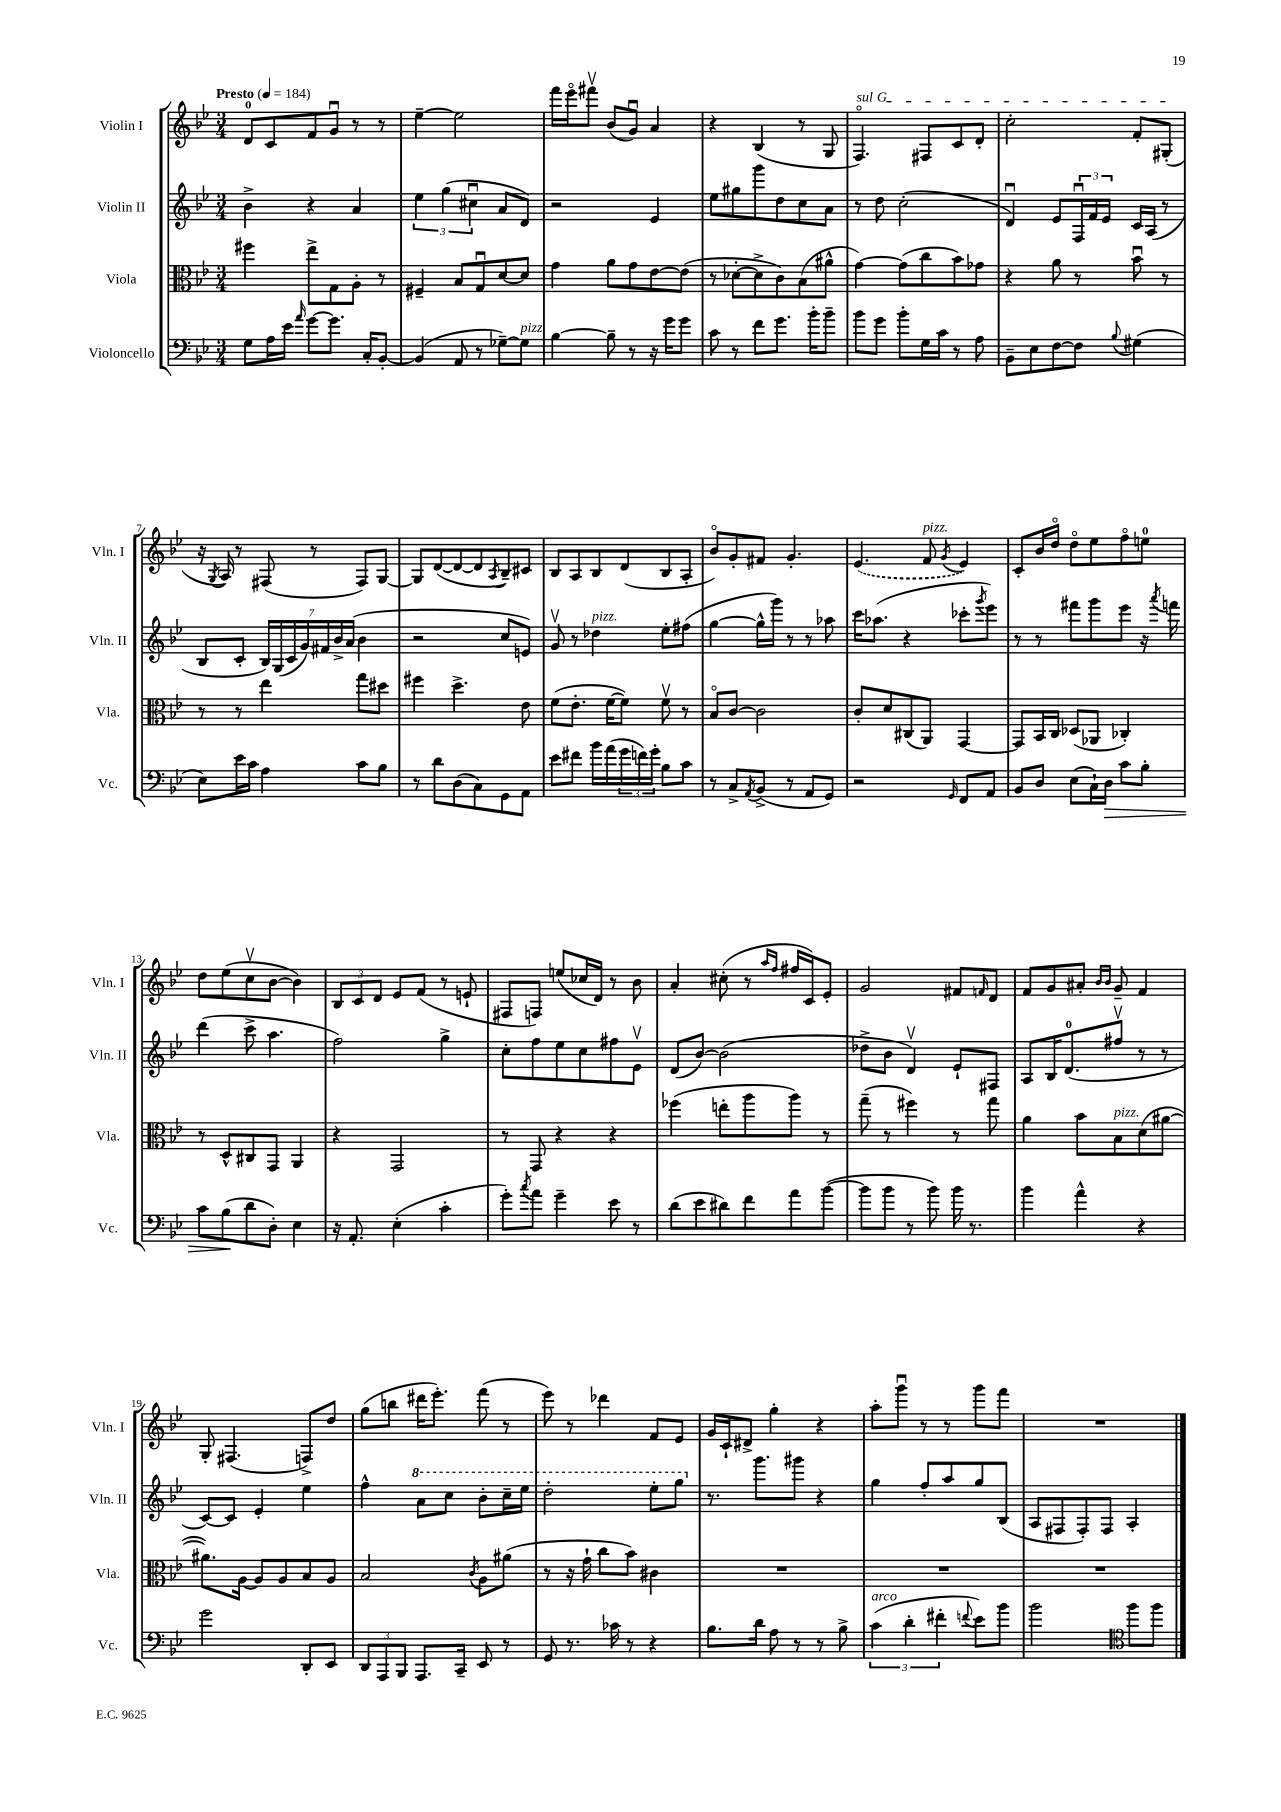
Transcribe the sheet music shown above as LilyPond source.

<<
\new StaffGroup <<
\new Staff = "s0" \with { instrumentName = "Violin I" shortInstrumentName = "Vln. I" } {
    \clef treble \key bes \major \numericTimeSignature \time 3/4 \tempo "Presto" 4 = 184
    d'8-0 c'8 f'8 g'8\downbow r8 r8 |
    ees''4~-- ees''2 |
    f'''16 ees'''16\flageolet fis'''8\upbow bes'8( g'8\downbow) a'4 |
    r4 bes4( r8 g8 |
    \once \override TextSpanner.bound-details.left.text = \markup { \italic "sul G" } f4.\flageolet\startTextSpan) fis8 c'8 d'8-. |
    c''2-. f'8-. gis8-.\stopTextSpan( |
    r16 \acciaccatura { g8 } a16) r8 fis8( r8 fis8) g8~ |
    g8 d'8~( d'8~ d'8 \acciaccatura { a8 } bes8--) cis'8 |
    bes8 a8 bes8 d'8( bes8 a8-. |
    bes'8\flageolet) g'8-. fis'8 g'4.-. |
    \once \slurDashed ees'4.( f'8^\markup { \italic "pizz." } \acciaccatura { g'8 } ees'4) |
    c'8-. bes'16 d''16\flageolet d''8\flageolet ees''8 f''8\flageolet e''8-0 |
    d''8 ees''8( c''8\upbow bes'8~ bes'4) |
    \tuplet 3/2 { bes8 c'8 d'8 } ees'8 f'8( r8 e'8-! |
    fis8 f8) e''8( ces''16 d'16) r8 bes'8 |
    a'4-. cis''8-.( r8 \grace { a''16 f''16 } fis''16 c'16) ees'8-. |
    g'2 fis'8 \grace { f'16 } d'8 |
    f'8 g'8 ais'8-. \grace { bes'16 bes'16 } g'8-- f'4 |
    g8-. fis4.( f8->) d''8 |
    g''8( b''8 dis'''16 ees'''8.-.) f'''8( r8 |
    ees'''8) r8 des'''4 f'8 ees'8 |
    g'16 c'16-! dis'8-> g''4-. r4 |
    a''8-. g'''8\downbow r8 r8 g'''8 f'''8 |
    R2. \bar "|." |
}
\new Staff = "s1" \with { instrumentName = "Violin II" shortInstrumentName = "Vln. II" } {
    \clef treble \key bes \major \numericTimeSignature \time 3/4
    bes'4-> r4 a'4 |
    \tuplet 3/2 { ees''4 g''4( cis''4\downbow } a'8 d'8) |
    r2 ees'4 |
    ees''8 gis''8 g'''8 d''8 c''8 a'8 |
    r8 d''8 c''2-.( |
    d'4\downbow) ees'8 \tuplet 3/2 { f16\downbow f'16 ees'16 } c'16 a16( r8 |
    bes8 c'8-. \tuplet 7/4 { bes16) g16( c'16 g'16) fis'16 bes'16-> a'16( } bes'4 |
    r2 c''8 e'8) |
    g'8\upbow r8 des''4^\markup { \italic "pizz." } ees''8-. fis''8( |
    g''4~ g''16-^ g'''16) r8 r8 aes''8 |
    c'''16 aes''8.( r4 ces'''8-. \acciaccatura { g'''8 } ees'''8) |
    r8 r8 fis'''8 g'''8 ees'''8 r16 \acciaccatura { a'''8 } f'''16 |
    d'''4( c'''8-> a''4. |
    f''2) g''4-> |
    c''8-. f''8 ees''8 c''8 fis''8 ees'8\upbow |
    d'8( bes'8~) bes'2( |
    des''8-> bes'8 d'4\upbow) ees'8-! fis8 |
    a8 bes16 d'8.-0( fis''8\upbow r8 r8 |
    c'8~) c'8 ees'4-. ees''4 |
    f''4-^ \ottava #1 a''8 c'''8 bes''8-. c'''16-- ees'''16 |
    d'''2-. ees'''8-. g'''8 \ottava #0 |
    r8. g'''8. gis'''8 r4 |
    g''4 f''8-. a''8 g''8 bes8( |
    a8 fis8 fis8-.) fis8 a4-. \bar "|." |
}
\new Staff = "s2" \with { instrumentName = "Viola" shortInstrumentName = "Vla." } {
    \clef alto \key bes \major \numericTimeSignature \time 3/4
    fis''4 ees''8-> g8 a8-. r8 |
    fis4-- bes8 g8\downbow d'8~ d'8 |
    g'4 a'8 g'8 ees'8~ ees'8( |
    r8 des'8~-. des'8-> c'8) bes8( ais'8-^ |
    g'4~) g'8( c''8 bes'8) ges'8 |
    r4 a'8 r8 bes'8\downbow r8 |
    r8 r8 ees''4 g''8 dis''8 |
    fis''4 d''4.-> ees'8 |
    f'8( ees'8.-. f'16~ f'8) f'8\upbow r8 |
    bes8\flageolet c'8~ c'2 |
    c'8-. d'8 cis8( a,8) g,4~ |
    g,8 bes,16 c16 des8( aes,8 ces4-.) |
    r8 d8-^ cis8 g,8 a,4 |
    r4 g,2 |
    r8 g,8 r4 r4 |
    fes''4( e''8-. a''8 a''8) r8 |
    g''8--( r8 fis''4) r8 g''8 |
    a'4 bes'8 bes8^\markup { \italic "pizz." } d'8( ais'8~ |
    ais'8.) a16~ a8 a8 bes8 a8 |
    bes2 \acciaccatura { c'8 } a8 ais'8( |
    r8 r16 g'16-! c''8 bes'8) cis'4 |
    R2. |
    R2. |
    R2. \bar "|." |
}
\new Staff = "s3" \with { instrumentName = "Violoncello" shortInstrumentName = "Vc." } {
    \clef bass \key bes \major \numericTimeSignature \time 3/4
    g8 a16 ees'16 \grace { a'16 } g'8~ g'8. c16-. bes,8~-. |
    bes,4( a,8 r8 ges8~--) ges8^\markup { \italic "pizz." } |
    bes4~ bes8-- r8 r16 g'16 g'8 |
    c'8 r8 f'8 g'8. bes'16-. bes'8-- |
    bes'8 g'8 bes'8-. g16 c'16 r8 a8 |
    bes,8-- ees8 f8~ f8 \appoggiatura { bes8 } gis4( |
    ees8) ees'16 c'16 a4 c'8 bes8 |
    r8 d'8 d8( c8) g,8 a,8 |
    ees'8 fis'8 bes'16 a'16( \tuplet 3/2 { g'16 f'16) g'16-. } bes8 c'8 |
    r8 c8-> \acciaccatura { a,8 } bes,8->( r8 a,8 g,8) |
    r2 \grace { g,16 } f,8 a,8 |
    bes,8 d8 ees8( c16-!) d16\> c'8 bes8-. |
    c'8 bes8\!( d'8 d8-.) ees4 |
    r16 a,8.-. ees4-.( c'4-. |
    g'8-.) \acciaccatura { c''8 } a'8 g'4-- ees'8 r8 |
    d'8( ees'8 dis'8) f'8 a'8 bes'8~( |
    bes'8 bes'8 r8 bes'8) bes'16 r8. |
    bes'4 a'4-^ r4 |
    g'2 d,8-. ees,8 |
    \tuplet 3/2 { d,8 a,,8 bes,,8 } a,,8. c,16-- ees,8 r8 |
    g,8 r8. ces'16 r8 r4 |
    bes8. d'16 a8 r8 r8 bes8-> |
    \tuplet 3/2 { c'4^\markup { \italic "arco" }( d'4-. fis'4-. } \appoggiatura { f'8 } ees'8) bes'8 |
    bes'2 \clef tenor f''8 f''8 \bar "|." |
}
>>
>>
